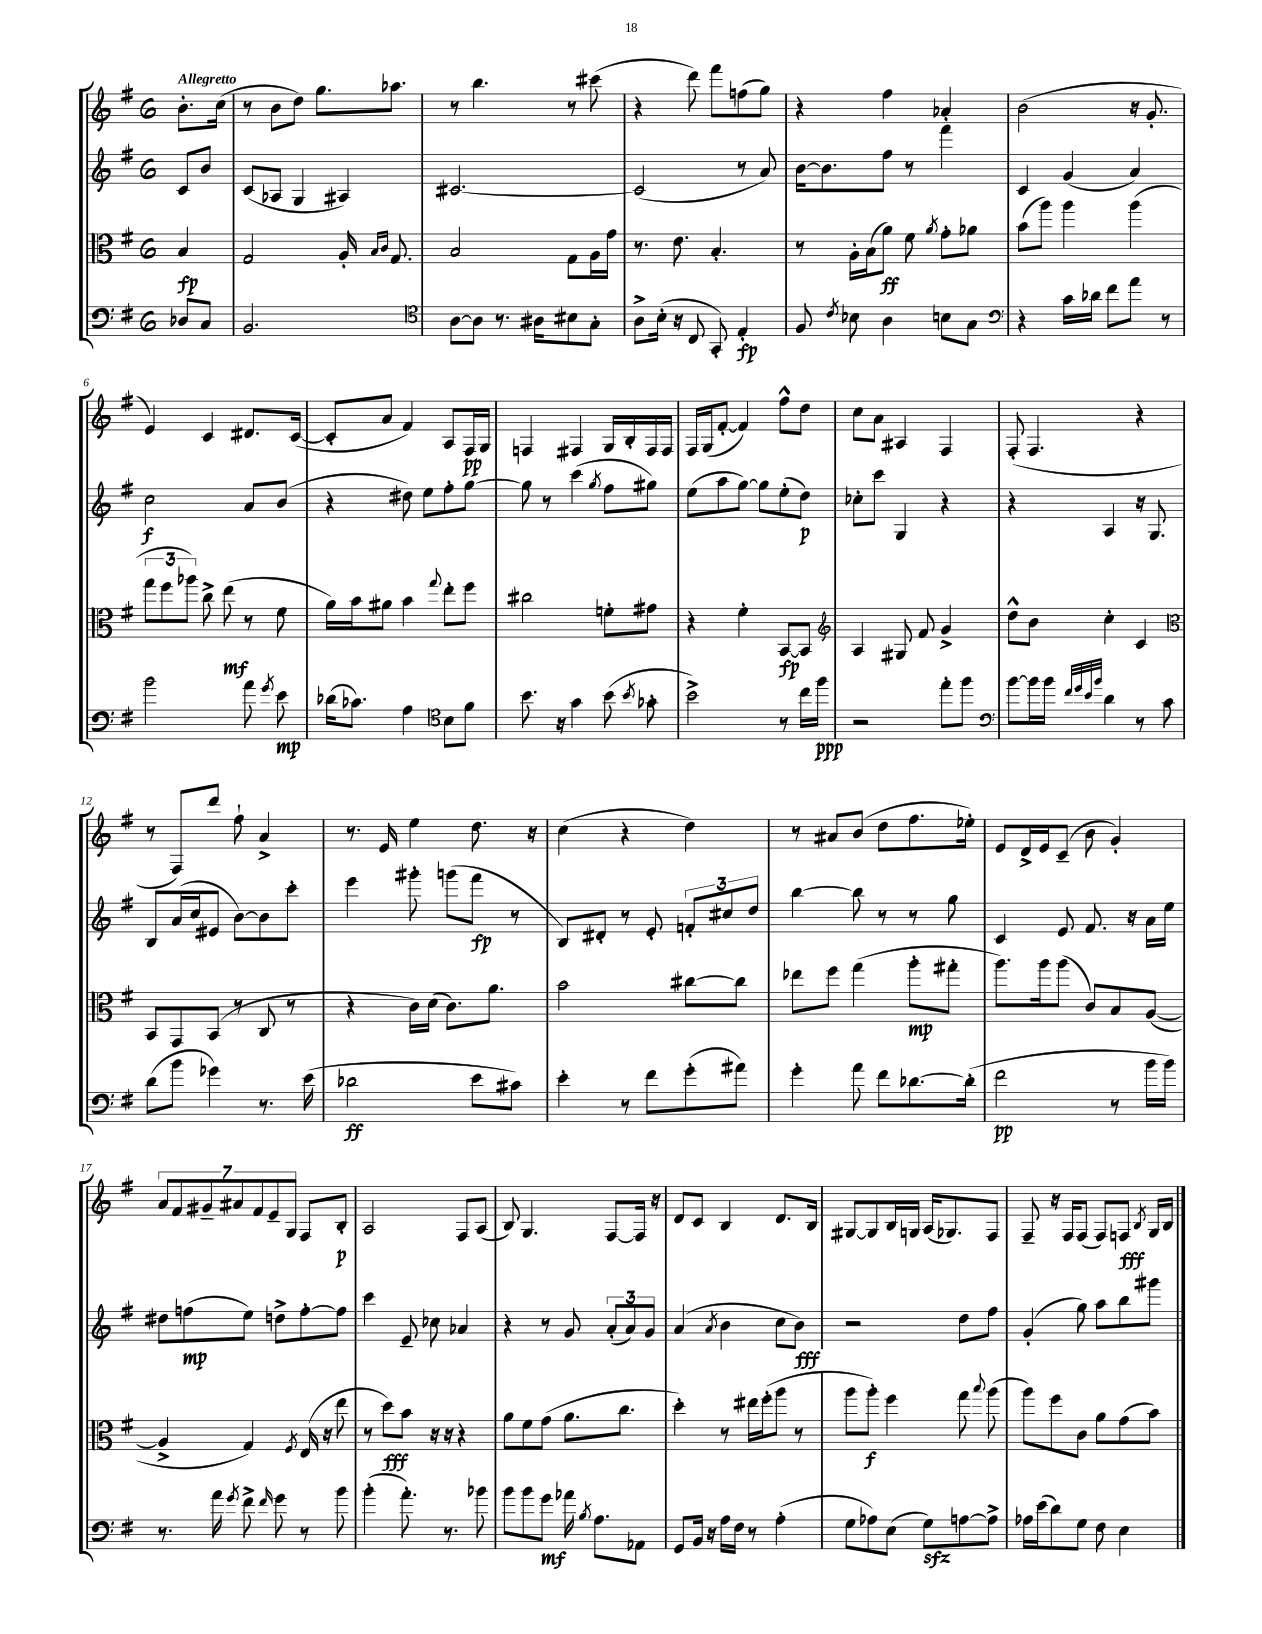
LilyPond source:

<<
\new StaffGroup <<
\new Staff = "s0" {
    \clef treble \key g \major \once \override Staff.TimeSignature.style = #'single-digit \time 6/8 \partial 4 \tempo "Allegretto"
    \autoBeamOff b'8.[-. c''16]( |
    r8 b'8[ d''8]) g''8.[ aes''8.] |
    r8 b''4. r8 cis'''8( |
    r4 d'''8) fis'''8[ f''8( g''8]) |
    r4 fis''4 aes'4-. |
    b'2( r16 g'8.-. |
    e'4) c'4 dis'8.[ c'16]~( |
    c'8[-. a'8] fis'4) a8[ fis16\pp g16] |
    f4 fis4 g16[ b16-. fis16 fis16] |
    fis16[ g16( fis'8]~-. fis'4) fis''8[-^ d''8] |
    c''8[ a'8] ais4 fis4 |
    fis8-.( fis4. r4 |
    r8 fis8[) d'''8] fis''8-! a'4-> |
    r8. e'16 e''4 d''8. r16 |
    c''4( r4 d''4) |
    r8 ais'8[ b'8]( d''8[ fis''8. ees''16]-.) |
    e'8[ d'16-> e'16 c'8]--( b'8 g'4-.) |
    \tuplet 7/4 { a'8[ fis'8 gis'8-- ais'8 fis'8 e'8-- g8] } fis8[ b8]-.\p |
    a2 fis8[ a8]( |
    b8) g4. fis8[~ fis16] r16 |
    d'8[ c'8] b4 d'8.[ b16] |
    gis8[~ gis8 b16 g16] a16[( ges8.) fis8] |
    fis8-- r16 fis16[ fis8]( fis8[) f8]\fff \acciaccatura { b8 } g16[ b16] \bar "|." |
}
\new Staff = "s1" {
    \clef treble \key g \major \once \override Staff.TimeSignature.style = #'single-digit \time 6/8 \partial 4
    \autoBeamOff c'8[ b'8] |
    c'8[( aes8] g4 ais4) |
    cis'2.~ |
    cis'2( r8 a'8) |
    b'16[~ b'8. fis''8] r8 fis'''4 |
    c'4 g'4( a'4) |
    c''2\f a'8[ b'8]( |
    r4 dis''8) e''8[ fis''8-. g''8]~ |
    g''8 r8 c'''4( \acciaccatura { g''8 } fis''8[ gis''8]) |
    e''8[( a''8 g''8]~) g''8[ e''8-.( d''8]\p) |
    ces''8[-. c'''8] g4 r4 |
    r4 a4 r16 g8. |
    b8[ a'16( c''16 eis'8] b'8[~) b'8 c'''8]-. |
    e'''4 gis'''8-. g'''8[( fis'''8]\fp r8 |
    b8[) dis'8]-. r8 e'8-. \tuplet 3/2 { f'8[-. cis''8 d''8] } |
    b''4~ b''8 r8 r8 g''8 |
    c'4 e'8 fis'8. r16 a'16[ e''16] |
    dis''8[ f''8\mp( e''8]) d''8[-> f''8~-. f''8] |
    c'''4 e'8-- ces''8 aes'4 |
    r4 r8 g'8 \tuplet 3/2 { a'8[-.( a'8) g'8] } |
    a'4( \acciaccatura { a'8 } b'4 c''8[ b'8]\fff) |
    r2 d''8[ fis''8] |
    g'4-.( g''8) a''8[ b''8 gis'''8] \bar "|." |
}
\new Staff = "s2" {
    \clef alto \key g \major \once \override Staff.TimeSignature.style = #'single-digit \time 6/8 \partial 4
    \autoBeamOff b4\fp |
    g2 a16-. \grace { b16[ c'16] } g8. |
    b2 g8[ a16 g'16] |
    r8. e'8. b4.-. |
    r8 a16[-. b16( a'8]\ff) fis'8 \acciaccatura { a'8 } g'8[-. aes'8] |
    b'8[( a''8]) a''4 a''4( |
    \tuplet 3/2 { g''8[ fis''8 aes''8]) } c''8-> e''8\mf( r8 fis'8 |
    a'16[) b'16 ais'8] b'4 \appoggiatura { g''8 } e''8[-. fis''8] |
    cis''2 f'8[-. gis'8] |
    r4 fis'4-. b,8[~\fp b,8] |
    \clef treble a4 gis8 fis'8 g'4-> |
    d''8[-^ b'8] c''4-. c'4 |
    \clef alto b,8[ g,8 b,8]( r8 c8 r8 |
    r4 c'16[) d'16]( c'8.[) a'8.] |
    b'2 cis''8[~ cis''8] |
    ees''8[ fis''8] g''4( a''8[-.\mp gis''8]-. |
    a''8.[) a''16 a''8]( c'8[) b8 a8]~( |
    a4-> g4) \acciaccatura { fis8 } e16( r16 e''8 |
    r8 d''8[\fff) b'8] r16 r16 r4 |
    a'8[ fis'8 g'8]( a'8.[ c''8.] |
    d''4-.) r8 eis''16[ fis''16-.( a''8] r8 |
    a''8[ a''8]-.\f) fis''4 g''8 \appoggiatura { b''8 } a''8( |
    a''8[) fis''8 c'8] a'8[ g'8( b'8]) \bar "|." |
}
\new Staff = "s3" {
    \clef bass \key g \major \once \override Staff.TimeSignature.style = #'single-digit \time 6/8 \partial 4
    \autoBeamOff des8[ c8] |
    b,2. |
    \clef tenor a8[~ a8] r8. ais16[ bis8 g8]-. |
    a8[-> b16]-.( r16 c8 g,8-.) e4-.\fp |
    fis8 \acciaccatura { c'8 } bes8 a4 b8[ g8] |
    \clef bass r4 c'16[ des'16] fis'8[ a'8] r8 |
    b'2 a'8 \acciaccatura { g'8 } e'8\mp |
    des'16[( ces'8.]) a4 \clef tenor b8[ fis'8] |
    b'8. r16 g'4 b'8( \acciaccatura { b'8 } ges'8-. |
    b'2->) r8 c''16[ fis''16]\ppp |
    r2 e''8[-. fis''8] |
    \clef bass b'8[~ b'16 b'16] \grace { fis'32[ g'32 e'32 b'32] } d'4 r8 c'8 |
    d'8[( b'8] ges'4) r8. e'16( |
    des'2\ff e'8[ cis'8]) |
    e'4-. r8 fis'8[ g'8-.( ais'8]) |
    g'4-. a'8 fis'8[ des'8.~ des'16]-.( |
    fis'2\pp r8 b'16[ b'16]) |
    r8. a'16 \acciaccatura { g'8 } fis'8-> \grace { fis'16 } g'8 r8 b'8 |
    b'4-.( a'8.-.) r8. bes'8 |
    b'8[ b'8 g'8]\mf aes'16 \acciaccatura { b8 } a8.[ aes,8] |
    g,8[ b,16] r16 a16[ fis16] r8 a4-.( |
    g8[ aes8) e8]( g8[\sfz) a8~ a8]-> |
    aes16[ e'16( d'8) g8] fis8 e4 \bar "|." |
}
>>
>>
